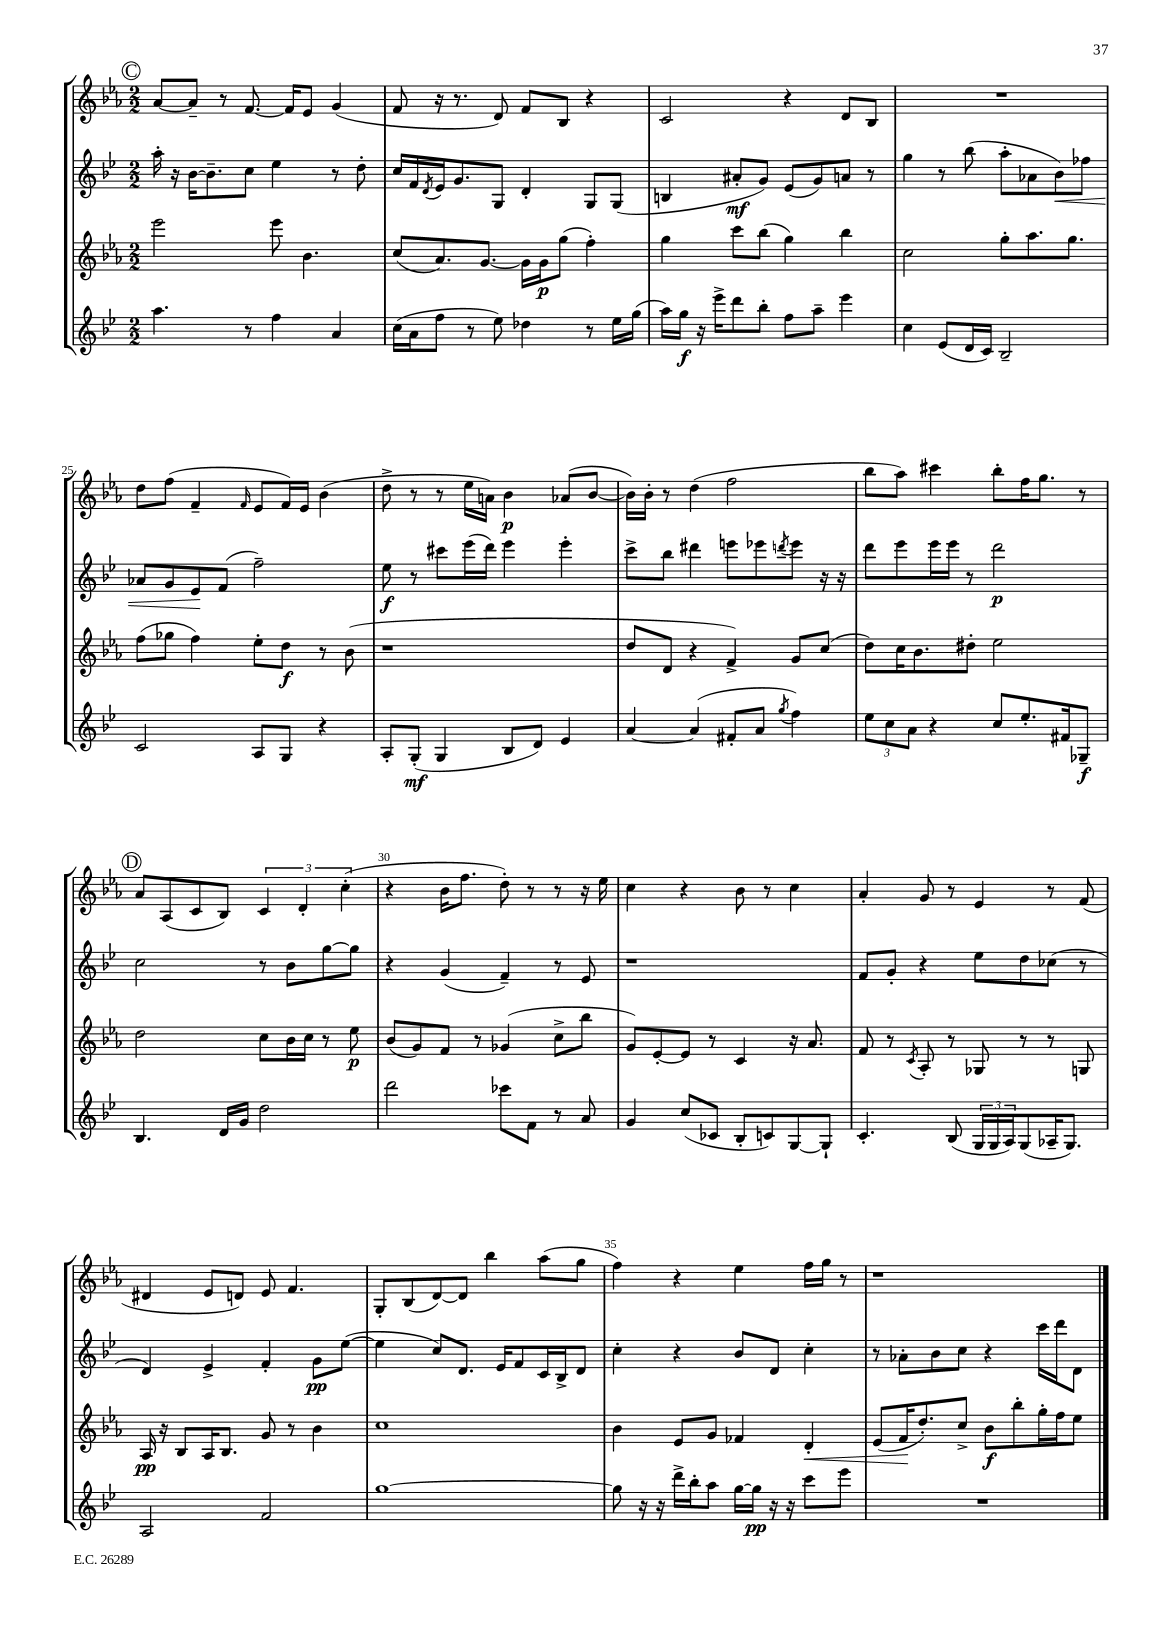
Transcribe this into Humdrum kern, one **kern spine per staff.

**kern	**kern	**kern	**kern
*staff4	*staff3	*staff2	*staff1
*clefG2	*clefG2	*clefG2	*clefG2
*k[b-e-]	*k[b-e-a-]	*k[b-e-]	*k[b-e-a-]
*M2/2	*M2/2	*M2/2	*M2/2
4.aa	2eee-	16aa'	[8a-
.	.	16r	.
.	.	[16b-	8a-~]
.	.	8.b-~]	.
.	.	.	8r
8r	.	8cc	[8.f
4ff	8eee-	4ee-	.
.	.	.	16f]
.	4.b-	.	8e-
4a	.	8r	(4g
.	.	8dd'	.
=	=	=	=
(16cc	(8cc	16cc	8f
16a	.	16f	.
.	.	8qd	.
8ff	8.a-)	16e-	16r
.	.	8.g	8.r
8r	.	.	.
.	[8.g	.	.
8ee-)	.	8G	8d)
4dd-	16g]	4d'	8f
.	16g	.	.
.	(8gg	.	8B-
8r	4ff')	8G	4r
16ee-	.	(8G	.
(16gg	.	.	.
=	=	=	=
16aa)	4gg	4B	2c
16gg	.	.	.
16r	.	.	.
16eee-^	.	.	.
8ddd	8ccc	8a#'	.
8bb-'	(8bb-	8g)	.
8ff	4gg)	(8e-	4r
8aa~	.	8g)	.
4eee-	4bb-	8a	8d
.	.	8r	8B-
=	=	=	=
4cc	2cc	4gg	1r
(8e-	.	8r	.
16d	.	(8bb-	.
16c)	.	.	.
2B-~	8gg'	8aa'	.
.	8.aa-	8a-	.
.	.	8b-)	.
.	8.gg	.	.
.	.	8ff-	.
=	=	=	=
2c	(8ff	8a-	8dd
.	8gg-	8g	(8ff
.	4ff)	8e-	4f~
.	.	(8f	.
.	.	.	16qqf
8A	8ee-'	2ff~)	8e-
8G	8dd	.	16f)
.	.	.	16e-
4r	8r	.	(4b-
.	(8b-	.	.
=	=	=	=
8A'	1r	8ee-	8dd^
(8G'	.	8r	8r
4G	.	8ccc#	8r
.	.	(16eee-	16ee-
.	.	16ddd)	16a)
8B-	.	4eee-	4b-
8d)	.	.	.
4e-	.	4eee-'	(8a-
.	.	.	[8b-
=	=	=	=
[4a	8dd	8ccc^	16b-])
.	.	.	16b-'
.	8d	8bb-	8r
(4a]	4r	4ddd#	(4dd
8f#'	4f^)	8eee	2ff
8a	.	8eee-	.
8qgg	.	8qddd	.
4ff)	8g	8eee-	.
.	(8cc	16r	.
.	.	16r	.
=	=	=	=
12ee-	8dd)	8ddd	8bb-
12cc	.	.	.
.	16cc	8eee-	8aa-)
12a	.	.	.
.	8.b-	.	.
4r	.	16eee-	4ccc#
.	.	16eee-	.
.	8dd#'	8r	.
8cc	2ee-	2ddd	8bb-'
8.ee-'	.	.	16ff
.	.	.	8.gg
16f#	.	.	.
8G-~	.	.	8r
=	=	=	=
4.B-	2dd	2cc	8a-
.	.	.	(8A-
.	.	.	8c
16d	.	.	8B-)
16g	.	.	.
2dd	8cc	8r	6c
.	16b-	8b-	.
.	.	.	6d'
.	16cc	.	.
.	8r	[8gg	.
.	.	.	(6cc'
.	8ee-	8gg]	.
=	=	=	=
2ddd	(8b-	4r	4r
.	8g)	.	.
.	8f	(4g	16b-
.	.	.	8.ff
.	8r	.	.
8ccc-	(4g-	4f~)	8dd')
8f	.	.	8r
8r	8cc^	8r	8r
8a	8bb-	8e-	16r
.	.	.	16ee-
=	=	=	=
4g	8g)	1r	4cc
.	[8e-'	.	.
(8cc	8e-]	.	4r
8c-	8r	.	.
8B-'	4c	.	8b-
8c)	.	.	8r
[8G	16r	.	4cc
.	8.a-	.	.
8G`]	.	.	.
=	=	=	=
4.c'	8f	8f	4a-'
.	8r	8g'	.
.	8qc	.	.
.	8A-'	4r	8g
(8B-	8r	.	8r
24G	8G-	8ee-	4e-
24G	.	.	.
24A)	.	.	.
(8G	8r	8dd	.
16A-~	8r	(8cc-	8r
8.G)	.	.	.
.	8G	8r	(8f
=	=	=	=
2A	16A-	4d)	4d#
.	16r	.	.
.	8B-	.	.
.	16A-	4e-^	8e-
.	8.B-	.	.
.	.	.	8d)
2f	8g	4f'	8e-
.	8r	.	4.f
.	4b-	8g	.
.	.	([8ee-	.
=	=	=	=
[1gg	1cc	4ee-]	8G'
.	.	.	(8B-
.	.	8cc)	[8d)
.	.	8.d	8d]
.	.	.	4bb-
.	.	16e-	.
.	.	8f	.
.	.	16c	(8aa-
.	.	16B-^	.
.	.	8d	8gg
=	=	=	=
8gg]	4b-	4cc'	4ff)
16r	.	.	.
16r	.	.	.
16ddd^	8e-	4r	4r
16bb-'	.	.	.
8aa	8g	.	.
[16gg	4f-	8b-	4ee-
16gg]	.	.	.
16r	.	8d	.
16r	.	.	.
8ccc	4d'	4cc'	16ff
.	.	.	16gg
8eee-	.	.	8r
=	=	=	=
1r	(8e-	8r	1r
.	16f	8a-'	.
.	8.dd')	.	.
.	.	8b-	.
.	8cc^	8cc	.
.	8b-	4r	.
.	8bb-'	.	.
.	16gg'	16ccc	.
.	16ff	16ddd	.
.	8ee-	8d	.
==	==	==	==
*-	*-	*-	*-
